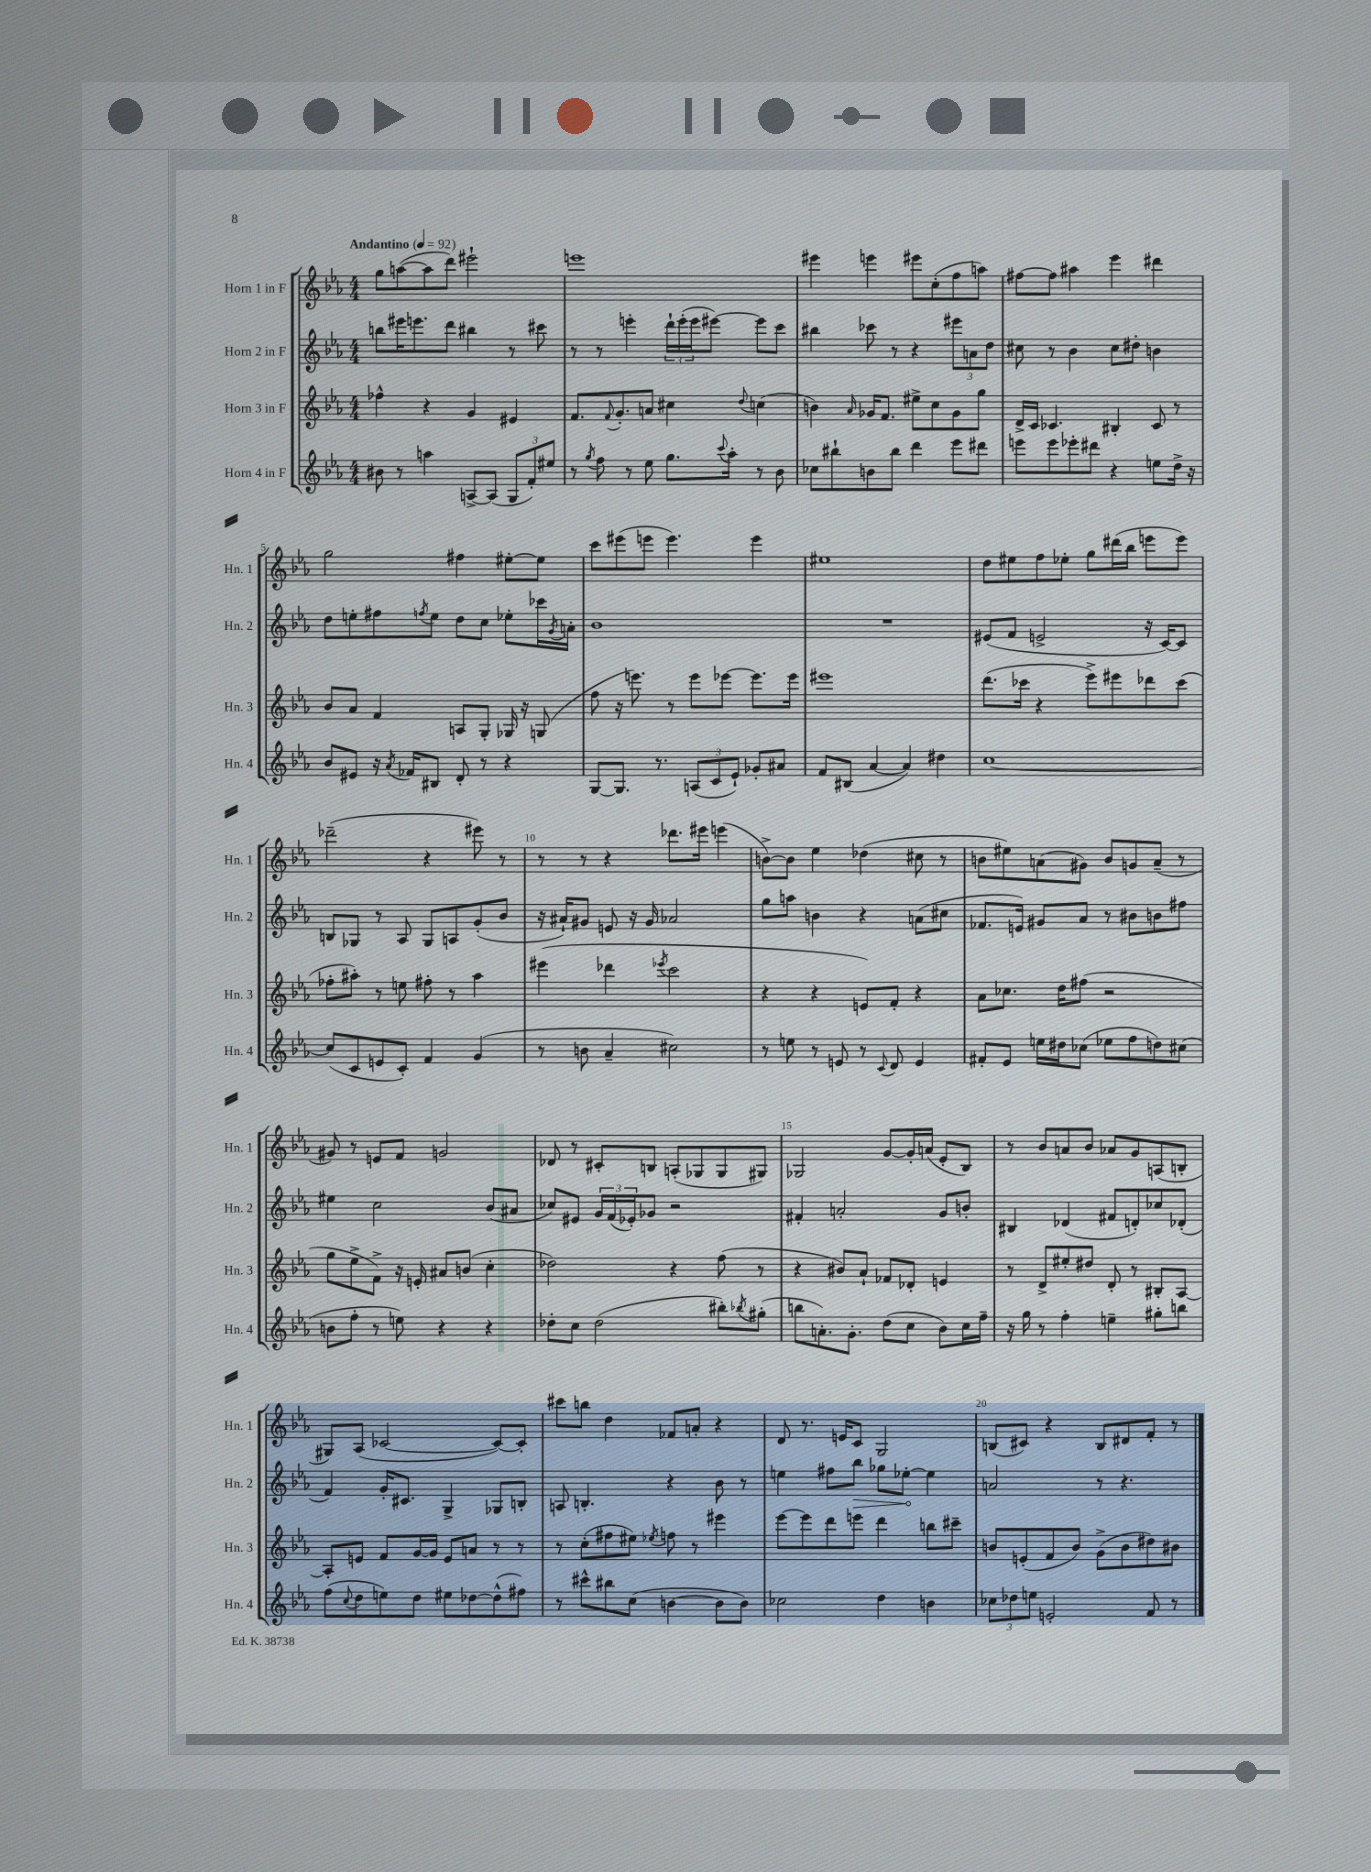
<<
\new StaffGroup <<
\new Staff = "s0" \with { instrumentName = "Horn 1 in F" shortInstrumentName = "Hn. 1" } {
    \clef treble \key ees \major \numericTimeSignature \time 4/4 \tempo "Andantino" 4 = 92
    g''8 a''8~( a''8 d'''8) eis'''2-! |
    e'''1 |
    eis'''4 e'''4 eis'''8 c''8-.( f''8 a''8) |
    fis''8~ fis''8 ais''4 ees'''4 dis'''4 |
    g''2 fis''4 eis''8~-. eis''8 |
    c'''8 eis'''8( e'''8 e'''4.) e'''4 |
    eis''1 |
    d''8 eis''8 f''8 ees''8-. g''8 dis'''16( bes''16 e'''8 e'''8) |
    des'''2--( r4 eis'''8) r8 |
    r8 r8 r4 des'''8. eis'''16 e'''4( |
    b'8~->) b'8 ees''4 des''4( cis''8 r8 |
    b'8 eis''8) a'8( gis'8) b'8 g'8 a'8--( r8 |
    gis'8) r8 e'8 f'8 g'2 |
    des'8 r8 cis'8-. b8 a8-.( ges8 ges8 gis8) |
    ges2 g'8~ g'16-. a'16( ees'8-. bes8) |
    r8 bes'8 a'8 bes'8 aes'8 g'8 a8( b8-. |
    gis8) aes8( ces'2~ ces'8~) ces'8-. |
    cis'''8 b''8 d''4 fes'8 a'8-. r4 |
    d'8 r8. e'16 c'8 g2 |
    b8( cis'8) r4 b8 dis'8 f'8-. r8 \bar "|." |
}
\new Staff = "s1" \with { instrumentName = "Horn 2 in F" shortInstrumentName = "Hn. 2" } {
    \clef treble \key ees \major \numericTimeSignature \time 4/4
    b''8 eis'''16 e'''8. d'''8 bis''4 r8 cis'''8 |
    r8 r8 e'''4-. \tuplet 3/2 { d'''16-! e'''16-.( e'''16 } eis'''8~) eis'''8 c'''8 |
    bis''4 ces'''8 r8 r4 \tuplet 3/2 { eis'''8 a'8 d''8 } |
    cis''8 r8 bes'4 cis''8 dis''8-. b'4 |
    d''8 e''8-. fis''8 \acciaccatura { f''8 } e''8 d''8 c''8 ees''8-. ces'''16 \acciaccatura { g'8 } a'16-. |
    bes'1 |
    R1 |
    eis'8( f'8 e'2-> r16 c'16~) c'8 |
    b8 ges8 r8 aes8 ges8 a8 g'8-.( bes'8 |
    r16 ais'16-!) gis'8 e'8 r16 gis'16 aes'2 |
    g''8 a''8 b'4 r4 a'8( cis''8 |
    fes'8. e'16) gis'8 aes'8 r8 bis'8 b'8 fis''8 |
    eis''4 c''2 bes'8( ais'8 |
    ces''8) eis'8 \tuplet 3/2 { g'16 f'16( ees'16-.) } ges'8 r2 |
    fis'4-. a'2-. g'8 b'8-. |
    bis4 des'4( fis'8 d'8-.) ces''8 des'8-.( |
    f'4) g'16-. cis'8. g4-> ges8 b8-. |
    a8 b4.-. r4 bes'8 r8 |
    e''4 fis''8 \once \override Hairpin.circled-tip = ##t bes''8\> ges''8 ees''8~-.\! ees''4 |
    a'2 r8 r4. \bar "|." |
}
\new Staff = "s2" \with { instrumentName = "Horn 3 in F" shortInstrumentName = "Hn. 3" } {
    \clef treble \key ees \major \numericTimeSignature \time 4/4
    fes''4-^ r4 g'4 eis'4 |
    f'8. \appoggiatura { f'8 } g'8.-. a'8 cis''4 \appoggiatura { d''8 } c''4( |
    b'4) \grace { aes'16 } ges'16 f'8. eis''8-> c''8 ges'8 g''8 |
    d'16-> c'16 ces'4. bis4-. ces'8 r8 |
    bes'8 aes'8 f'4 a8 g8-. ges16 r16 g8( |
    f''8 r16 e'''8.) r8 e'''8 ees'''8~ ees'''8. ees'''16 |
    eis'''1 |
    d'''8.( ces'''16 r4 ees'''8->) eis'''8 des'''8 ces'''8( |
    fes''8-. ais''8-.) r8 e''8 fis''8-. r8 ais''4 |
    eis'''4( des'''4 \acciaccatura { ees'''8 } c'''2 |
    r4 r4 e'8) f'8-. r4 |
    aes'8 ces''8. d''16 fis''8( r2 |
    g''8 ees''8-> f'8->) r16 e'16-. ais'8 b'8( c''4-. |
    des''2) r4 f''8( r8 |
    r4 bis'8) aes'8-! fes'8 des'8-. e'4 |
    r8 d'8-> eis''8-. dis''8 d'8-. r8 bis8-. aes8~ |
    aes8-. e'8 f'8 g'16~ g'16 e'8 a'8 r8 r8 |
    r8 c''8-.( fis''8 eis''8) \acciaccatura { ees''8 } f''8 r8 eis'''4 |
    ees'''8~ ees'''8 d'''8 e'''8 d'''4 b''8 cis'''8-- |
    b'8 e'8-.( f'8 b'8) g'8->( b'8 dis''8) bis'8 \bar "|." |
}
\new Staff = "s3" \with { instrumentName = "Horn 4 in F" shortInstrumentName = "Hn. 4" } {
    \clef treble \key ees \major \numericTimeSignature \time 4/4
    bis'8 r8 a''4 a8~-> a8( \tuplet 3/2 { g8 f'8-.) eis''8 } |
    r8 \acciaccatura { g''8 } f''8 r8 ees''8 g''8. \appoggiatura { c'''8 } aes''16-. r8 bes'8 |
    ces''8 bis''8-! b'8 bis''8 d'''4 ees'''8 dis'''8 |
    e'''8 e'''8 ees'''8-. dis'''8 r4 e''8 d''16-> r16 |
    bes'8 eis'8 r16 \acciaccatura { aes'8 } fes'16 bis8 d'8-. r8 r4 |
    g8~ g8. r8. \tuplet 3/2 { a8( c'8 ees'8-!) } ges'8-. ais'8 |
    f'8 bis8( aes'4~ aes'4) dis''4 |
    c''1~ |
    c''8( c'8 e'8 c'8-.) f'4 g'4( |
    r8 b'8 aes'4-- cis''2) |
    r8 e''8 r8 e'8 r8 \appoggiatura { c'8 } d'8 e'4 |
    fis'8-. ees'8 e''16 dis''16 ces''8( ees''8 f''8 d''8) cis''8( |
    b'8 f''8-. r8 e''8) r4 r4 |
    des''8-. c''8 des''2( bis''8-.) \acciaccatura { bes''8 } gis''8-.( |
    b''8 a'8.-.) g'8.-. d''8( c''8 bes'8) c''16 f''16-- |
    r16 g''16 r8 f''4-. e''4-- gis''8-. b''8 |
    f''8( \appoggiatura { c''8 } d''8 e''8) d''8 eis''8 des''8~ des''8-^( fis''8) |
    r8 cis'''8-^ bis''8 c''8( b'4~ b'8 b'8) |
    ces''2 d''4 b'4 |
    \tuplet 3/2 { ces''8 des''8 e''8 } e'2-. f'8 r8 \bar "|." |
}
>>
>>
\layout { \context { \Score \override BarNumber.break-visibility = ##(#f #t #t) barNumberVisibility = #(every-nth-bar-number-visible 5) } }
